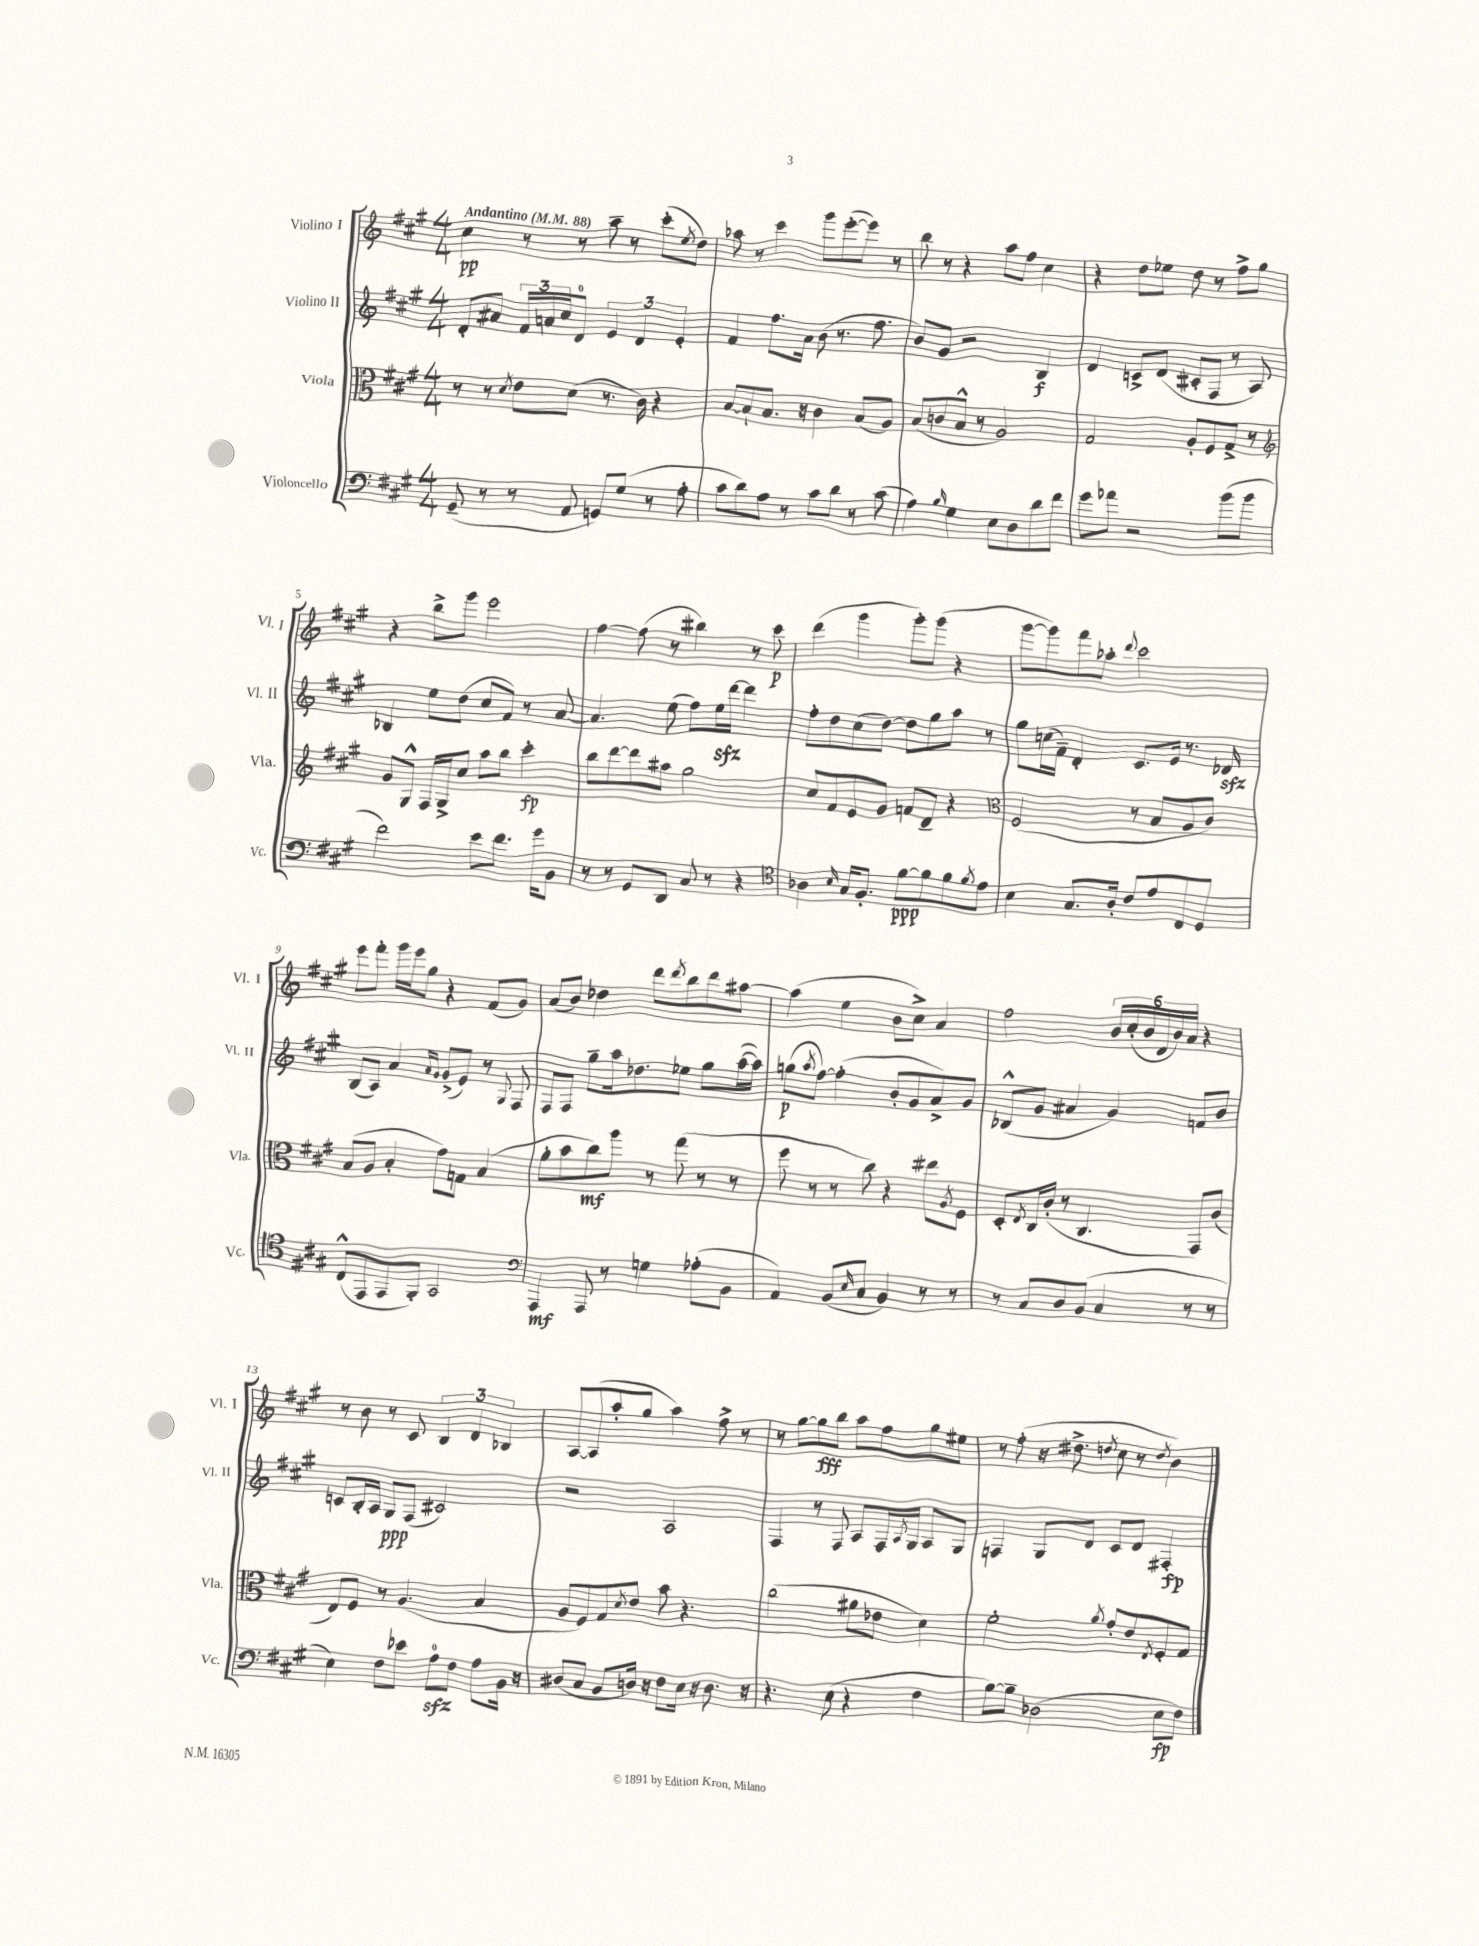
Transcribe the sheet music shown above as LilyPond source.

<<
\new StaffGroup <<
\new Staff = "s0" \with { instrumentName = "Violino I" shortInstrumentName = "Vl. I" } {
    \clef treble \key a \major \numericTimeSignature \time 4/4 \tempo "Andantino" 4 = 88
    cis''4\pp r8 r8 a''8-- r8 cis'''8-.( \acciaccatura { e''8 } d''8) |
    aes''8 r8 cis'''4 gis'''8 e'''8~-.( e'''8) r8 |
    b''8 r8 r4 a''8 fis''8 cis''4 |
    r4 d''8 ees''8 d''8 r8 fis''8-> gis''8 |
    r4 b''8-> gis'''8 e'''2 |
    fis''4~ fis''8( r8 bis''4) r8 cis'''8\p |
    d'''4( gis'''4 gis'''8-.) gis'''8( r4 |
    gis'''8~ gis'''8) fis'''8 aes''8-. \appoggiatura { d'''8 } cis'''2 |
    e'''8 fis'''8-. gis'''16 e'''16 gis''8 r4 fis'8( gis'8) |
    a'8( b'8) des''4 d'''8 \acciaccatura { d'''8 } b''8 d'''8 ais''8~ |
    ais''4( e''4 b'8 cis''8->) a'4 |
    fis''2 \tuplet 6/4 { b'16 cis''16-.( b'16 d'16 b'16) a'16 } r4 |
    r8 b'8 r8 cis'8 \tuplet 3/2 { b4 d'4 bes4 } |
    a8~ a8( a''8-. gis''8 a''4) fis''8-> r8 |
    r8 gis''8~ gis''8\fff b''8 a''8 fis''8 gis''8 eis''8 |
    r8 fis''8-.( r16 dis''8.-> \acciaccatura { d''8 } cis''8 r8 \acciaccatura { d''8 } b'4) \bar "|." |
}
\new Staff = "s1" \with { instrumentName = "Violino II" shortInstrumentName = "Vl. II" } {
    \clef treble \key a \major \numericTimeSignature \time 4/4
    d'8-. ais'8 \tuplet 3/2 { fis'16 a'16 cis''16 } d'8-0 \tuplet 3/2 { e'4 d'4 e'4-. } |
    fis'4 fis''8. a'16 b'8( r8. fis''8. |
    b'8) gis'8 r2 b4\f |
    d'4 c'8-> d'8( cis'8-. fis8 r8 a8) |
    bes4 e''8 d''8( cis''8 fis'8) r8 a'8~ |
    a'4. e''8( fis''8) e''16\sfz d'''16~ d'''4 |
    fis''8-. d''8 cis''8( d''8~) d''8 gis''8 a''8 r8 |
    gis''8 c''16( fis'16--) d'4-. cis'8. e'16 r8. des'16\sfz |
    b8( a8) a'4 \grace { a'16 gis'16 } gis'8->( e'8) r8 \appoggiatura { gis8 } fis8 |
    fis8 fis8 gis''8-- a''16 des''8. ees''8 gis''8 a''16~( a''16) |
    g''8\p( \acciaccatura { a''8 } fis''8~) fis''4-.( b'8-. gis'8 a'8->) gis'8 |
    bes8-^( gis'8 ais'4 gis'4) f'8 b'8 |
    c'8 b16-. a16 gis8\ppp fis8( cis'2) |
    r2 a2 |
    fis4 r8 fis8 a8 fis16 \acciaccatura { a8 } gis16 a8 gis8 |
    f4 gis8 d'8 cis'8 d'8 fis4-.\fp \bar "|." |
}
\new Staff = "s2" \with { instrumentName = "Viola" shortInstrumentName = "Vla." } {
    \clef alto \key a \major \numericTimeSignature \time 4/4
    r8 r8 \acciaccatura { d'8 } e'8 d'8( r8. cis'16) r4 |
    b8~ b8-! b8. r16 cis'4 b8( a8) |
    b8( c'8 b8-^ r8 a2) |
    gis2 a8-. fis8 gis8-> r8 |
    \clef treble gis'8 gis8-^ fis16 gis16-> cis''8 a''8 b''8 cis'''4-.\fp |
    b''8 d'''8~ d'''8 ais''8 gis''2 |
    cis''8 fis'8 e'8 gis'8 f'8 d'8-- r4 |
    \clef alto fis2( r8 b8 a8 cis'8) |
    b8( a8 b4-. gis'8) g8 b4( |
    a'8-. b'8 cis''8\mf) a''8 r8 gis''8( r8 r8 |
    fis''8 r8 r8 cis''8) r4 eis''8 \acciaccatura { a8 } fis8 |
    d8-. \acciaccatura { e8 } cis16 cis'16-.( r8 cis4. gis,8) cis'8( |
    e8) fis8 r8 a4.( b4 |
    a8 fis8) gis8 \acciaccatura { d'8 } e'8 b'8 r4. |
    cis''2( ais'8 ees'8 d'4) |
    fis'2-. \acciaccatura { a'8 } gis'8-. e'8 \acciaccatura { e8 } fis8-. gis8 \bar "|." |
}
\new Staff = "s3" \with { instrumentName = "Violoncello" shortInstrumentName = "Vc." } {
    \clef bass \key a \major \numericTimeSignature \time 4/4
    gis,8--( r8 r8 a,8 g,8) gis8( r8 a8-. |
    cis'8 d'8) a8 r8 cis'8 d'8 r8 cis'8( |
    a4) \grace { b16 } gis4 e8 d8 d'8 fis'8 |
    gis'8 aes'8 r2 b'8( b'8 |
    fis'2) e'8 fis'8. gis'16 b,8 |
    r8 r8 gis,8 d,8 cis8 r8 r4 |
    \clef tenor aes4 \grace { b16 } gis16 fis8.-. fis'8~\ppp fis'8 fis'8 \acciaccatura { fis'8 } e'8 |
    b4 gis8. a16-. cis'8 e'8 cis8 d8 |
    cis8-^( e,8 e,8 fis,8-.) gis,2 |
    \clef bass a,,4\mf a,,8 r8 g4 aes8-.( b,8 |
    a,4) b,8( \grace { e16 } cis8 b,4) r8 r8 |
    r8 cis8 d8 b,8( cis4 r8 r8 |
    e4) fis8 ees'8 a8-0\sfz fis8 a8 b,16 r16 |
    dis8( cis8 b,8 d16) r16 fis8 e16 r16 d8. r16 |
    r4. e8( r4 fis4 |
    b8~) b8-- des2( e8\fp fis8) \bar "|." |
}
>>
>>
